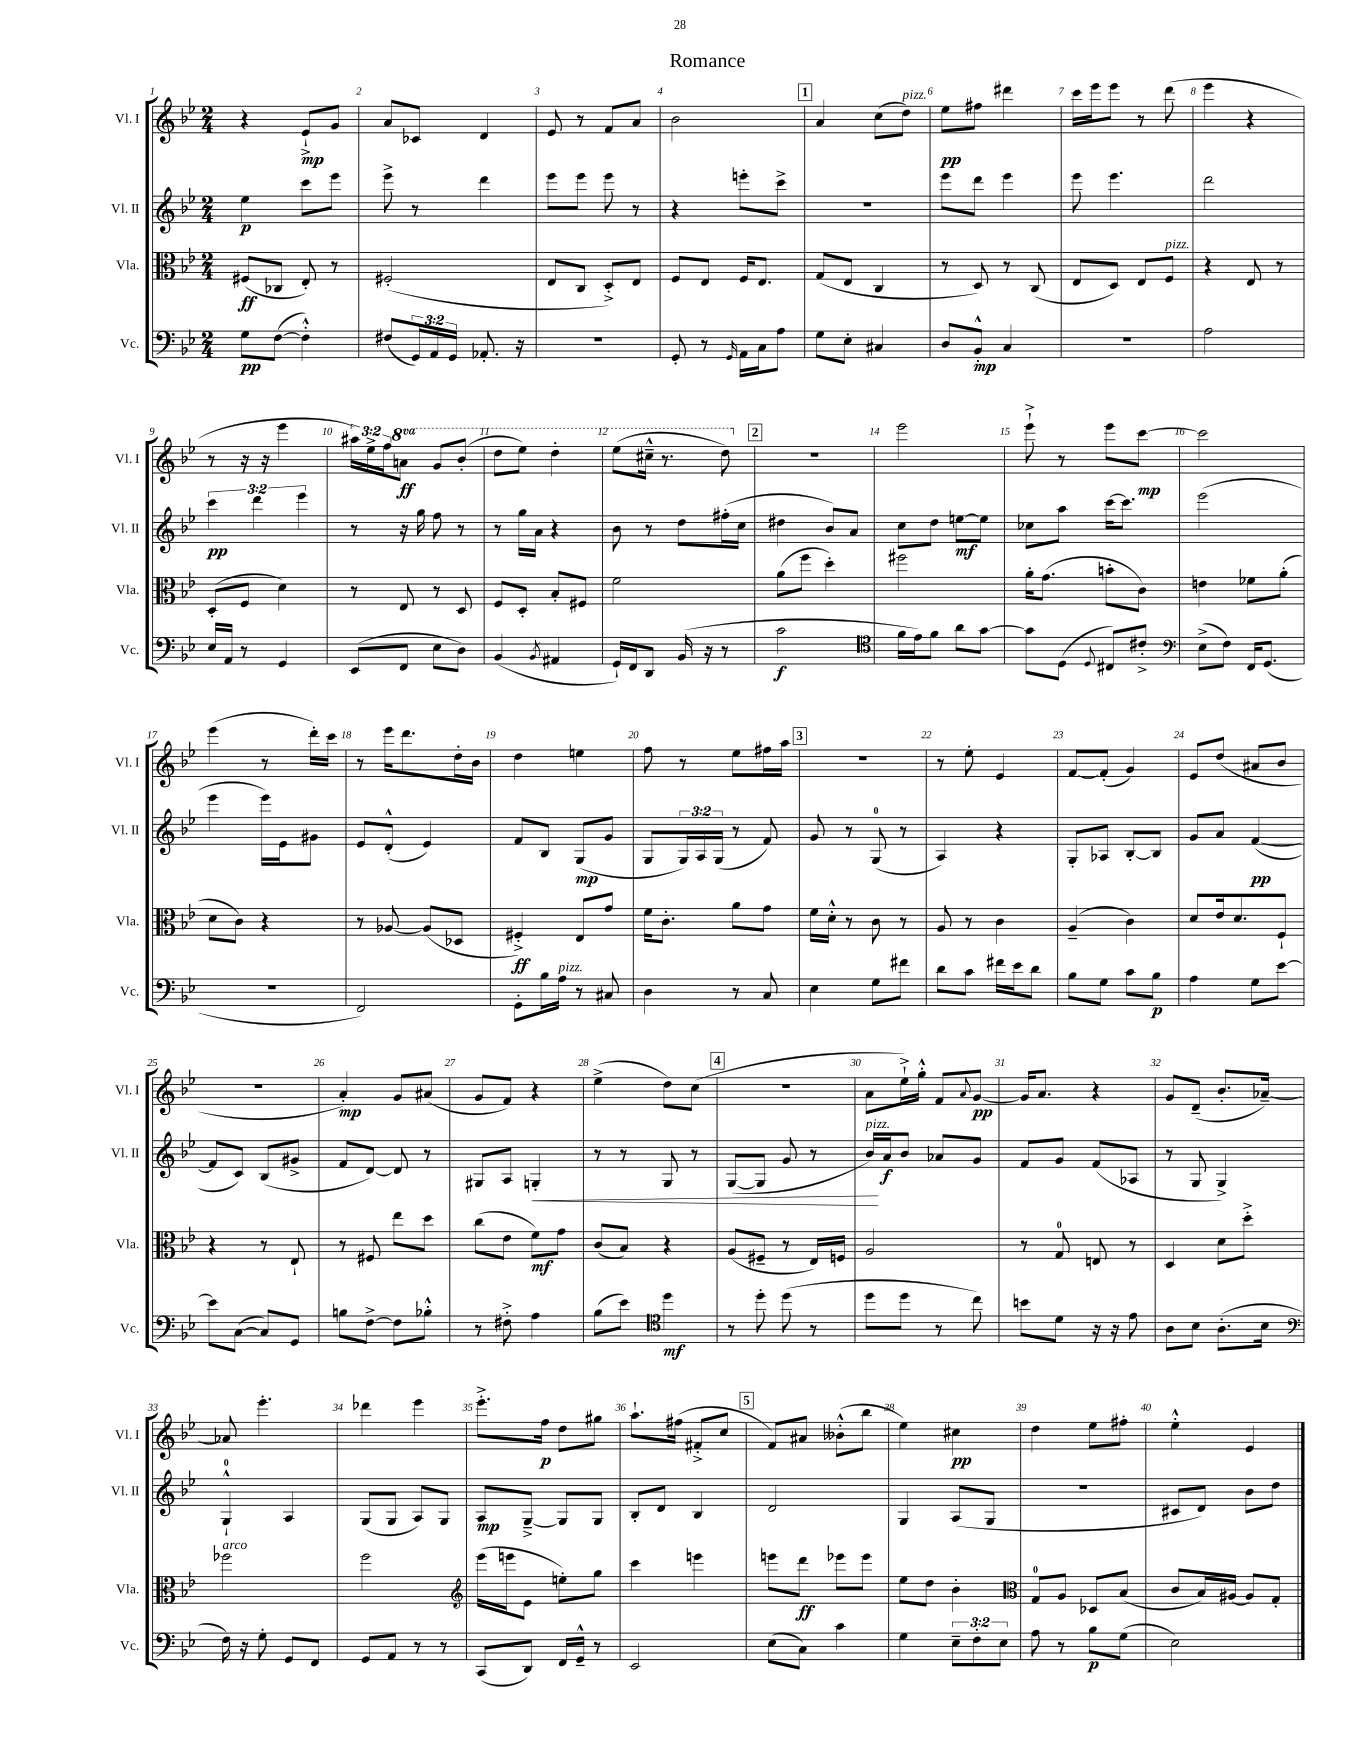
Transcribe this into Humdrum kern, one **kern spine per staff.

**kern	**dynam	**kern	**dynam	**kern	**dynam	**kern	**dynam
*part4	*part4	*part3	*part3	*part2	*part2	*part1	*part1
*staff4	*staff4	*staff3	*staff3	*staff2	*staff2	*staff1	*staff1
*I"Vc.	*	*I"Vla.	*	*I"Vl. II	*	*I"Vl. I	*
*I'Vc.	*	*I'Vla.	*	*I'Vl. II	*	*I'Vl. I	*
*clefF4	*	*clefC3	*	*clefG2	*	*clefG2	*
*k[b-e-]	*	*k[b-e-]	*	*k[b-e-]	*	*k[b-e-]	*
*M2/4	*	*M2/4	*	*M2/4	*	*M2/4	*
=1	=1	=1	=1	=1	=1	=1	=1
8G\L	pp	(8F#X/L	ff	4ee-\	p	4r	.
([8F\J	.	8C-X/J	.	.	.	.	.
4F'^^\])	.	8E-'/)	.	8ccc\L	.	8e-`^/L	mp
.	.	8r	.	8eee-\J	.	8g/J	.
=2	=2	=2	=2	=2	=2	=2	=2
(8F#X/L	.	(2F#X'/	.	8eee-^\	.	8a/L	.
24GG/L)	.	.	.	8r	.	8c-X/J	.
24AA/	.	.	.	.	.	.	.
24GG/JJ	.	.	.	.	.	.	.
8.AA-X'/	.	.	.	4ddd\	.	4d/	.
16r	.	.	.	.	.	.	.
=3	=3	=3	=3	=3	=3	=3	=3
2r	.	8E-/L	.	8eee-\L	.	8e-/	.
.	.	8C/J	.	8eee-\J	.	8r	.
.	.	8D'^/L)	.	8eee-\	.	8f/L	.
.	.	8E-/J	.	8r	.	8a/J	.
=4	=4	=4	=4	=4	=4	=4	=4
8GG'/	.	8F/L	.	4r	.	2b-\	.
8r	.	8E-/J	.	.	.	.	.
16qqGG/	.	.	.	.	.	.	.
16AA\LL	.	16F/KL	.	8eeen'\L	.	.	.
16C\J	.	8.E-/J	.	.	.	.	.
8A\J	.	.	.	8ccc^\J	.	.	.
!!LO:REH:place=s1:t=1
=5	=5	=5	=5	=5	=5	=5	=5
8G\L	.	(8G/L	.	2r	.	4a/	.
8E-'\J	.	8E-/J	.	.	.	.	.
4C#X/	.	4C/	.	.	.	(8cc\L	.
!	!	!	!	!	!	!LO:TX:a:i:t=pizz.	!
.	.	.	.	.	.	8dd\J)	.
=6	=6	=6	=6	=6	=6	=6	=6
8D/L	.	8r	.	8eee-\L	.	8ee-\L	pp
8BB-'^^/J	mp	8D/)	.	8ddd\J	.	8ff#X\J	.
4C/	.	8r	.	4eee-\	.	4ddd#X\	.
.	.	(8C/	.	.	.	.	.
=7	=7	=7	=7	=7	=7	=7	=7
2r	.	8E-/L	.	8eee-\	.	16ccc\LL	.
.	.	.	.	.	.	16eee-\J	.
.	.	8D/J)	.	4.eee-\	.	8eee-\J	.
.	.	8E-/L	.	.	.	8r	.
!	!	!LO:TX:a:i:t=pizz.	!	!	!	!	!
.	.	8F/J	.	.	.	(8ddd\	.
=8	=8	=8	=8	=8	=8	=8	=8
2A\	.	4r	.	2ddd\	.	4eee-\	.
.	.	8E-/	.	.	.	4r	.
.	.	8r	.	.	.	.	.
!!LO:LB:g=z
=9	=9	=9	=9	=9	=9	=9	=9
16E-/LL	.	(8D'/L	.	6ccc\	pp	8r	.
16AA/JJ	.	.	.	.	.	.	.
8r	.	8F/J	.	.	.	16r	.
.	.	.	.	6ddd\	.	.	.
.	.	.	.	.	.	16r	.
4GG/	.	4d\)	.	.	.	4eee-\	.
.	.	.	.	6eee-\	.	.	.
=10	=10	=10	=10	=10	=10	=10	=10
(8EE-/L	.	8r	.	8r	.	24aa#X\LL)	.
.	.	.	.	.	.	24ee-^\	.
.	.	.	.	.	.	24ff\J	.
*	*	*	*	*	*	*8va	*
8FF/J	.	8E-/	.	16r	.	8aan\J	ff
.	.	.	.	16gg\	.	.	.
8E-\L	.	8r	.	8ff\	.	8gg/L	.
8D\J)	.	8D/	.	8r	.	(8bb-'/J	.
=11	=11	=11	=11	=11	=11	=11	=11
(4BB-/	.	8F/L	.	8r	.	8ddd\L	.
.	.	8D'/J	.	16gg\LL	.	8eee-\J)	.
.	.	.	.	16a\JJ	.	.	.
8qBB-/	.	.	.	.	.	.	.
4AA#X/	.	8B-'/L	.	4r	.	4ddd'\	.
.	.	8F#X/J	.	.	.	.	.
=12	=12	=12	=12	=12	=12	=12	=12
16GG`/LL)	.	2f\	.	8b-\	.	(8eee-\L	.
16FF/J	.	.	.	.	.	.	.
8DD/J	.	.	.	8r	.	16ccc#X~^^\Jk	.
.	.	.	.	.	.	8.r	.
(16BB-/	.	.	.	8dd\L	.	.	.
16r	.	.	.	.	.	.	.
8r	.	.	.	(16ff#X'\L	.	8ddd\)	.
.	.	.	.	16cc\JJ	.	.	.
!!LO:REH:place=s1:t=2
=13	=13	=13	=13	=13	=13	=13	=13
*	*	*	*	*	*	*X8va	*
2c\	f	(8a\L	.	4dd#X\	.	2r	.
.	.	8ff\J	.	.	.	.	.
.	.	4dd'\)	.	8b-/L)	.	.	.
.	.	.	.	8a/J	.	.	.
=14	=14	=14	=14	=14	=14	=14	=14
*clefC4	*	*	*	*	*	*	*
16f\LL	.	2ff#X\	.	8cc\L	.	2eee-\	.
16e-\J)	.	.	.	.	.	.	.
8f\J	.	.	.	8dd\J	.	.	.
8a\L	.	.	.	[8een\L	mf	.	.
[8g\J	.	.	.	8ee\J]	.	.	.
=15	=15	=15	=15	=15	=15	=15	=15
8g\L]	.	16a'\KL	.	8cc-X\L	.	8eee-`^\	.
.	.	(8.g\J	.	.	.	.	.
(8D\J	.	.	.	8aa\J	.	8r	.
8qqD/	.	.	.	.	.	.	.
8C#X/L)	.	8bn'\L	.	[16ccc\KL	.	8eee-\L	.
.	.	.	.	8.ccc\J]	.	.	.
8c#X'^/J	.	8c\J)	.	.	.	[8ccc\J	mp
=16	=16	=16	=16	=16	=16	=16	=16
*clefF4	*	*	*	*	*	*	*
(8E-^\L	.	4en\	.	(2eee-\	.	2ccc\]	.
8F\J)	.	.	.	.	.	.	.
16FF/KL	.	8f-X\L	.	.	.	.	.
(8.GG/J	.	.	.	.	.	.	.
.	.	(8a'\J	.	.	.	.	.
!!LO:LB:g=z
=17	=17	=17	=17	=17	=17	=17	=17
2r	.	8d\L	.	4eee-\	.	(4eee-\	.
.	.	8c\J)	.	.	.	.	.
.	.	4r	.	16eee-\LL)	.	8r	.
.	.	.	.	16e-\J	.	.	.
.	.	.	.	8g#X\J	.	16ddd'\LL)	.
.	.	.	.	.	.	16ccc\JJ	.
=18	=18	=18	=18	=18	=18	=18	=18
2FF/)	.	8r	.	8e-/L	.	8r	.
.	.	[8A-X/	.	(8d'^^/J	.	16eee-\KL	.
.	.	.	.	.	.	8.ddd\	.
.	.	(8A-/L]	.	4e-/)	.	.	.
.	.	8D-X/J	.	.	.	16dd'\L	.
.	.	.	.	.	.	16b-\JJ	.
=19	=19	=19	=19	=19	=19	=19	=19
8GG'\L	.	4F#X'^/)	ff	8f/L	.	4dd\	.
16B-\L	.	.	.	8B-/J	.	.	.
!LO:TX:a:i:t=pizz.	!	!	!	!	!	!	!
16A\JJ	.	.	.	.	.	.	.
8r	.	8E-/L	.	(8G/L	mp	4een\	.
8C#X/	.	8g/J	.	8g/J	.	.	.
=20	=20	=20	=20	=20	=20	=20	=20
4D\	.	16f\KL	.	8G/L	.	8ff\	.
.	.	8.c'\J	.	.	.	.	.
.	.	.	.	24G/L)	.	8r	.
.	.	.	.	24A/	.	.	.
.	.	.	.	(24G/JJ	.	.	.
8r	.	8a\L	.	8r	.	8ee-\L	.
8C/	.	8g\J	.	8f/)	.	16ff#X\L	.
.	.	.	.	.	.	16aa\JJ	.
!!LO:REH:place=s1:t=3
=21	=21	=21	=21	=21	=21	=21	=21
4E-\	.	16f\LL	.	8g/	.	2r	.
.	.	16d'^^\JJ	.	.	.	.	.
.	.	8r	.	8r	.	.	.
8G\L	.	8c\	.	(8G/	.	.	.
8f#X\J	.	8r	.	8r	.	.	.
=22	=22	=22	=22	=22	=22	=22	=22
8d\L	.	8A/	.	4A/)	.	8r	.
8c\J	.	8r	.	.	.	8ee-'\	.
16f#X\LL	.	4c\	.	4r	.	4e-/	.
16e-\J	.	.	.	.	.	.	.
8d\J	.	.	.	.	.	.	.
=23	=23	=23	=23	=23	=23	=23	=23
8B-\L	.	(4A~/	.	8G'/L	.	[8f/L	.
8G\J	.	.	.	8A-X/J	.	(8f'/J]	.
8c\L	.	4c\)	.	[8B-'/L	.	4g/)	.
8B-\J	p	.	.	8B-/J]	.	.	.
=24	=24	=24	=24	=24	=24	=24	=24
4A\	.	8d/L	.	8g/L	.	8e-/L	.
.	.	16e-/k	.	8a/J	.	(8dd/J	.
.	.	8.d/	.	.	.	.	.
8G\L	.	.	.	([4f/	pp	8a#X/L	.
[8e-\J	.	8F`/J	.	.	.	8b-/J	.
!!LO:LB:g=z
=25	=25	=25	=25	=25	=25	=25	=25
8e-\L]	.	4r	.	8f/L]	.	2r	.
([8C\J	.	.	.	8c/J)	.	.	.
8C/L])	.	8r	.	(8B-/L	.	.	.
8GG/J	.	8E-`/	.	8g#X^/J	.	.	.
=26	=26	=26	=26	=26	=26	=26	=26
8Bn\L	.	8r	.	8f/L	.	4a'/)	mp
[8F^\J	.	8F#X/	.	[8d/J)	.	.	.
8F\L]	.	8ee-\L	.	8d/]	.	8g/L	.
8B-X'^^\J	.	8dd\J	.	8r	.	(8a#X/J	.
=27	=27	=27	=27	=27	=27	=27	=27
8r	.	(8cc\L	.	8G#X/L	.	8g/L	.
8F#X'^\	.	8e-\J	.	8A/J	.	8f/J)	.
!	!	!	!	!	!LO:HP:b	!	!
4A\	.	8f\L)	mf	4Gn'/	<	4r	.
.	.	8g\J	.	.	.	.	.
=28	=28	=28	=28	=28	=28	=28	=28
(8B-\L	.	(8c/L	.	8r	.	(4ee-^\	.
8e-\J)	.	8B-/J)	.	8r	.	.	.
*clefC4	*	*	*	*	*	*	*
4dd\	mf	4r	.	8G/	.	8dd\L)	.
.	.	.	.	8r	.	(8cc\J	.
!!LO:REH:place=s1:t=4
=29	=29	=29	=29	=29	=29	=29	=29
8r	.	(8A/L	.	([8G/L	.	2r	.
8dd'\	.	8F#X~/J	.	8G/J]	.	.	.
(8dd\	.	8r	.	8g/	.	.	.
8r	.	16E-/LL)	.	8r	.	.	.
.	.	16Fn/JJ	.	.	.	.	.
=30	=30	=30	=30	=30	=30	=30	=30
!	!	!	!	!LO:TX:a:i:t=pizz.	!	!	!
8dd\L	.	2A/	.	16b-/LL)	.	8a\L	.
.	.	.	.	16a/J	[ f	.	.
8dd\J	.	.	.	8b-/J	.	16ee-`^\L)	.
.	.	.	.	.	.	16gg'^^\JJ	.
8r	.	.	.	8a-X/L	.	8f/L	.
.	.	.	.	.	.	8qqa/	.
8cc\)	.	.	.	8g/J	.	[8g/J	pp
=31	=31	=31	=31	=31	=31	=31	=31
8bn\L	.	8r	.	8f/L	.	16g/KL]	.
.	.	.	.	.	.	8.a/J	.
8d\J	.	8G/	.	8g/J	.	.	.
16r	.	8En/	.	(8f/L	.	4r	.
16r	.	.	.	.	.	.	.
8e-\	.	8r	.	8A-X/J	.	.	.
=32	=32	=32	=32	=32	=32	=32	=32
8A\L	.	4D/	.	8r	.	8g/L	.
8B-\J	.	.	.	8G/	.	(8d~/J	.
(8.A'\L	.	8d\L	.	4G^/)	.	8.b-'/L	.
.	.	8dd'^\J	.	.	.	.	.
16B-\Jk	.	.	.	.	.	[16a-X~/Jk)	.
!!LO:LB:g=z
=33	=33	=33	=33	=33	=33	=33	=33
*clefF4	*	*	*	*	*	*	*
!	!	!LO:TX:a:i:t=arco	!	!	!	!	!
16F\)	.	2ff-X\	.	4G`^^/	.	8a-X/]	.
16r	.	.	.	.	.	.	.
8G'\	.	.	.	.	.	4.eee-'\	.
8GG/L	.	.	.	4A/	.	.	.
8FF/J	.	.	.	.	.	.	.
=34	=34	=34	=34	=34	=34	=34	=34
8GG/L	.	2ff\	.	(8G/L	.	4ddd-X\	.
8AA/J	.	.	.	8G/J	.	.	.
8r	.	.	.	8A/L)	.	4eee-\	.
8r	.	.	.	8G/J	.	.	.
=35	=35	=35	=35	=35	=35	=35	=35
*	*	*clefG2	*	*	*	*	*
(8CC/L	.	(16eee-\LL	.	8A/L	mp	8.eee-'^\L	.
.	.	16eeen\J	.	.	.	.	.
8DD/J)	.	8e-\J	.	[8G~^/J	.	.	.
.	.	.	.	.	.	16ff\Jk	p
16FF/LL	.	8een'\L)	.	8G/L]	.	8dd\L	.
16GG~^^/JJ	.	.	.	.	.	.	.
8r	.	8gg\J	.	8G/J	.	8gg#X\J	.
=36	=36	=36	=36	=36	=36	=36	=36
2EE-/	.	4ccc\	.	8B-'/L	.	8.aa`\L	.
.	.	.	.	8d/J	.	.	.
.	.	.	.	.	.	(16ff#X\Jk	.
.	.	4eeen\	.	4B-/	.	8f#X'^/L	.
.	.	.	.	.	.	8cc/J	.
!!LO:REH:place=s1:t=5
=37	=37	=37	=37	=37	=37	=37	=37
(8E-\L	.	8eeen\L	.	2d/	.	8f/L)	.
8C\J)	.	8ddd\J	ff	.	.	8a#X/J	.
4c\	.	8eee-X\L	.	.	.	(8b--X'^^\L	.
.	.	8eee-\J	.	.	.	8bb-\J	.
=38	=38	=38	=38	=38	=38	=38	=38
4G\	.	8ee-\L	.	4G/	.	4ee-\)	.
.	.	8dd\J	.	.	.	.	.
12E-~\L	.	4b-'\	.	(8A/L	.	4cc#X\	pp
12F'\	.	.	.	.	.	.	.
.	.	.	.	8G/J	.	.	.
12E-\J	.	.	.	.	.	.	.
=39	=39	=39	=39	=39	=39	=39	=39
*	*	*clefC3	*	*	*	*	*
8A\	.	8G/L	.	2r	.	4dd\	.
8r	.	8A/J	.	.	.	.	.
8B-\L	p	8D-X/L	.	.	.	8ee-\L	.
(8G\J	.	(8B-/J	.	.	.	8ff#X'\J	.
=40	=40	=40	=40	=40	=40	=40	=40
2E-\)	.	8c/L	.	8c#X/L	.	4ee-'^^\	.
.	.	16B-/L)	.	8d/J)	.	.	.
.	.	[16A#X/JJ	.	.	.	.	.
.	.	8A#/L]	.	8b-\L	.	4e-/	.
.	.	8G'/J	.	8dd\J	.	.	.
==	==	==	==	==	==	==	==
*-	*-	*-	*-	*-	*-	*-	*-
